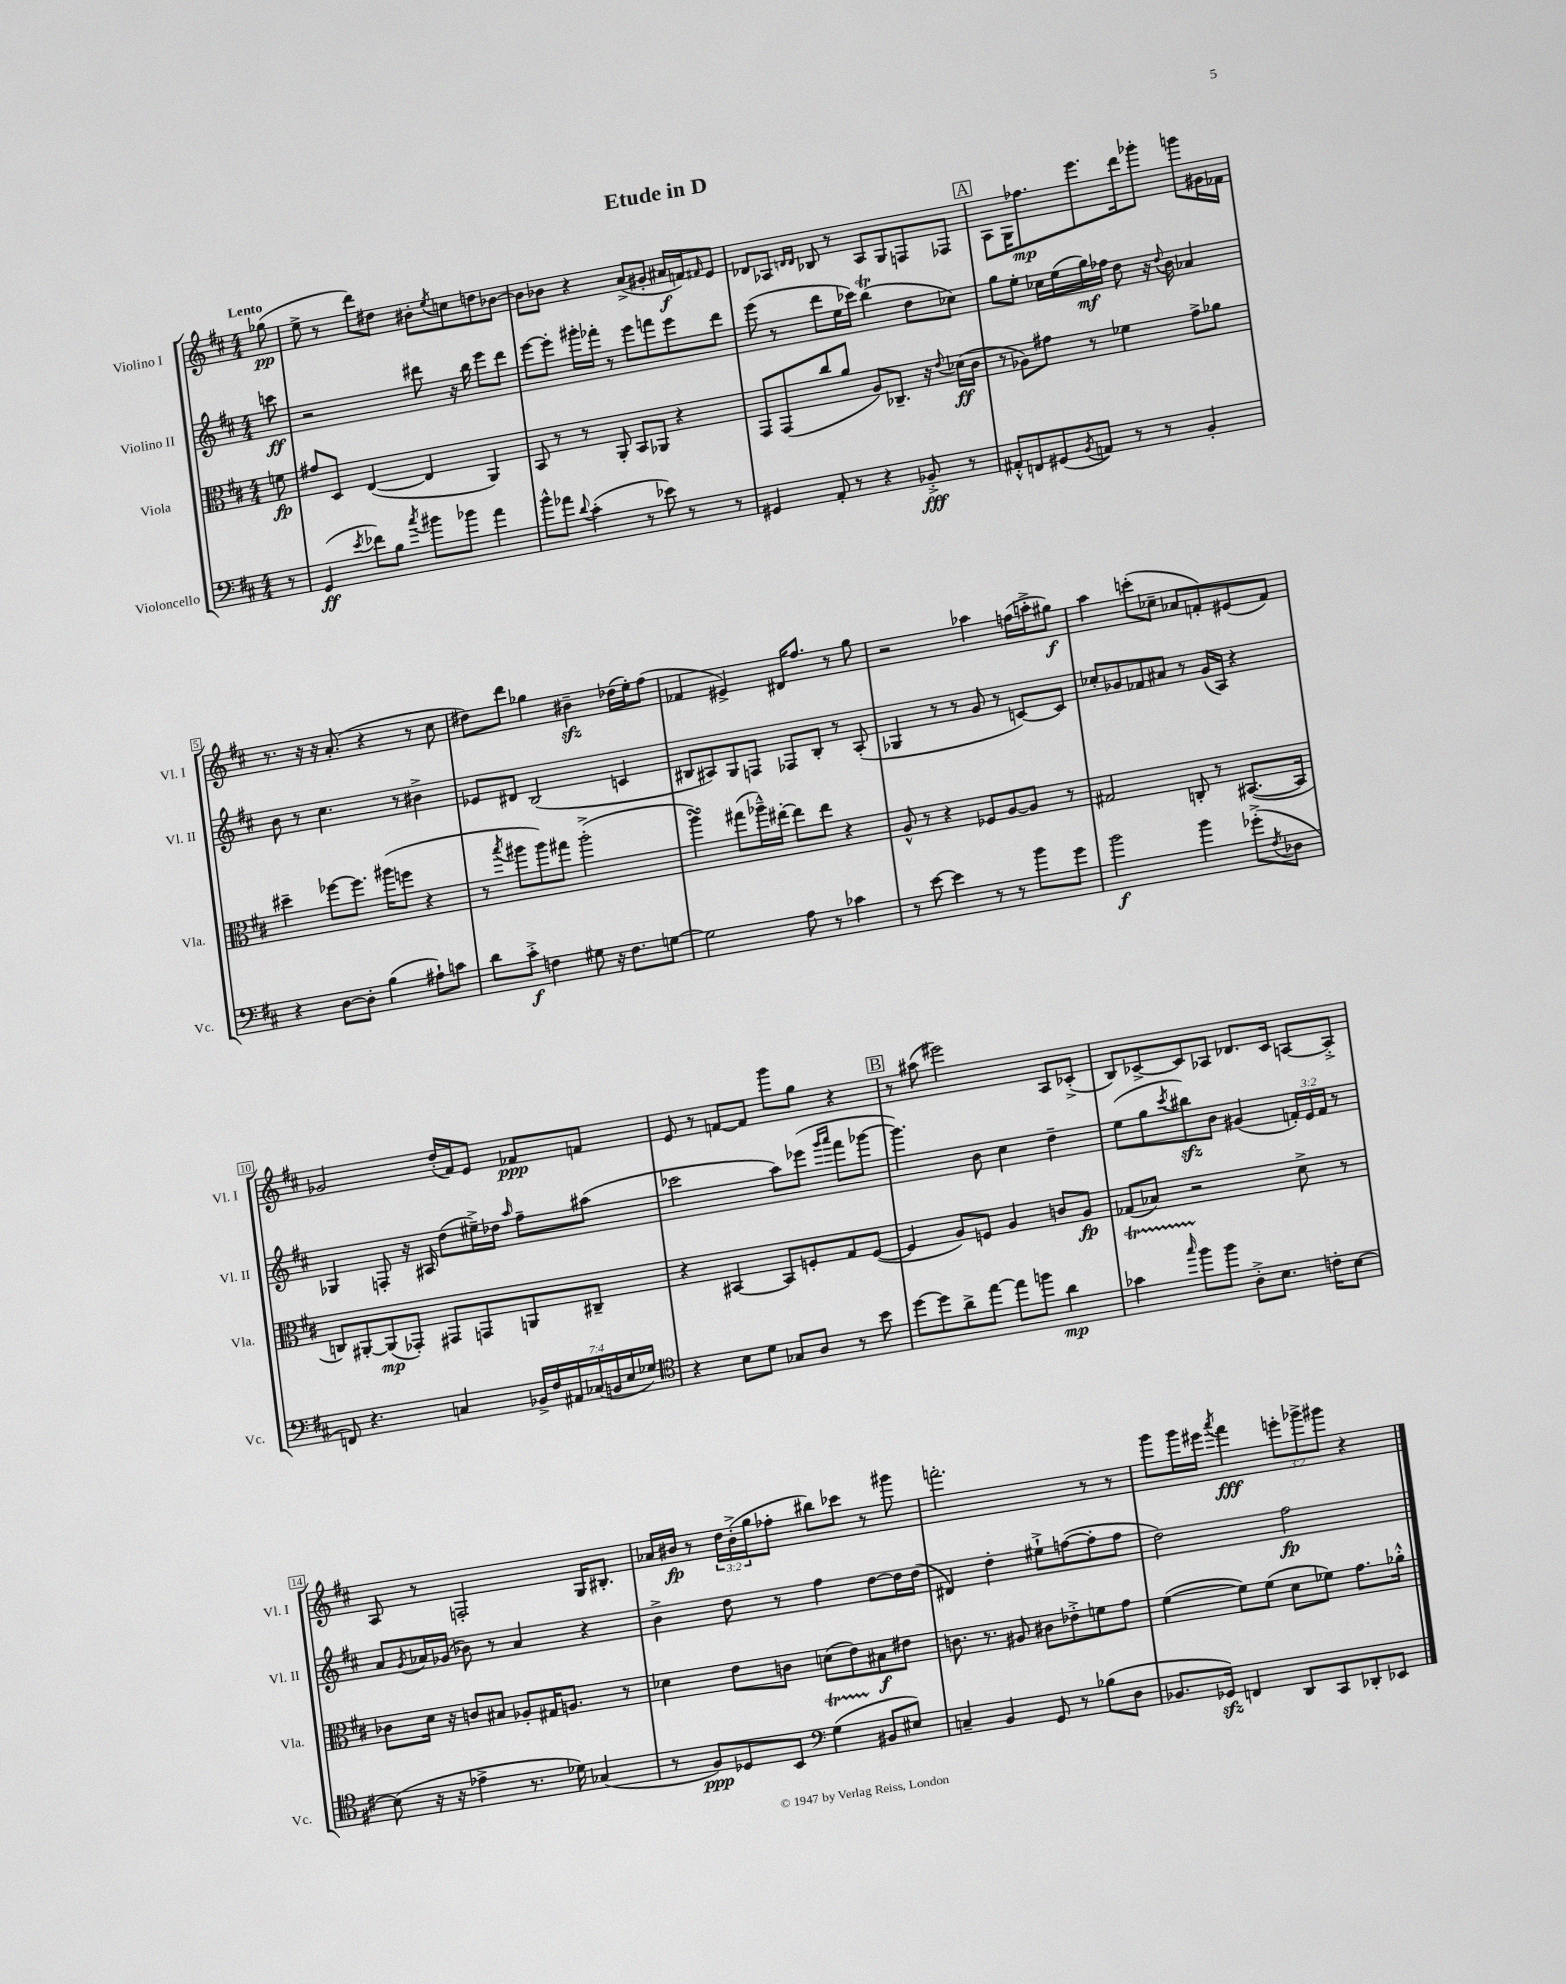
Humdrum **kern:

**kern	**dynam	**kern	**dynam	**kern	**dynam	**kern	**dynam
*part4	*part4	*part3	*part3	*part2	*part2	*part1	*part1
*staff4	*staff4	*staff3	*staff3	*staff2	*staff2	*staff1	*staff1
*I"Violoncello	*	*I"Viola	*	*I"Violino II	*	*I"Violino I	*
*I'Vc.	*	*I'Vla.	*	*I'Vl. II	*	*I'Vl. I	*
*clefF4	*	*clefC3	*	*clefG2	*	*clefG2	*
*k[f#c#]	*	*k[f#c#]	*	*k[f#c#]	*	*k[f#c#]	*
*M4/4	*	*M4/4	*	*M4/4	*	*M4/4	*
=	=	=	=	=	=	=	=
!	!	!	!	!	!	!LO:TX:a:B:t=Lento	!
8r	.	8fn\	fp	8cccn\	ff	(8gg-X\	pp
=1	=1	=1	=1	=1	=1	=1	=1
(4GG/	ff	8g#X/L	.	2r	.	8ee^\	.
.	.	8D/J	.	.	.	8r	.
8qe/	.	.	.	.	.	.	.
8f-X\L)	.	([4E/	.	.	.	8ddd\L)	.
8B\J	.	.	.	.	.	8dd#X\J	.
8qcc#/	.	.	.	.	.	.	.
8b#X\L	.	4E/]	.	8ddd#X\	.	8b#X'\L	.
.	.	.	.	.	.	8qee/	.
8b-X\J	.	.	.	16r	.	8ccn\	.
.	.	.	.	16bb\	.	.	.
4a\	.	4AA/)	.	8eee\L	.	8ddn\	.
.	.	.	.	8ddd#\J	.	[8b-X\J	.
=2	=2	=2	=2	=2	=2	=2	=2
8b^^\L	.	8BB/	.	[8eee\L	.	8b-\L]	.
8a-X\J	.	8r	.	8eee'\J]	.	8b-X\J	.
8qqd/	.	.	.	.	.	.	.
(4c#'\	.	8r	.	16ggg#X'\LL	.	4r	.
.	.	.	.	16fff-X'\JJ	.	.	.
.	.	8AA'/	.	8r	.	.	.
8r	.	8BB/L	.	8eee\L	.	(8a^/L	.
8e-X\)	.	8AA-X/J	.	8fffn\	.	8g#X'/J	.
8r	.	4r	.	8eee\	.	16a#X/LL	f
.	.	.	.	.	.	16fn/J)	.
.	.	.	.	.	.	16qqf#X/	.
8r	.	.	.	8ddd\J	.	8e/J	.
=3	=3	=3	=3	=3	=3	=3	=3
4GG#X/	.	8GG/L	.	(8eee\	.	8d-X/L	.
.	.	(8GG/	.	8r	.	8A-X/J	.
.	.	.	.	.	.	16qqdn/LL	.
.	.	.	.	.	.	16qqd/JJ	.
8AA'/	.	8cc#/	.	8ddd\L	.	8B-X/	.
8r	.	8a/J	.	16ee\L	.	8r	.
.	.	.	.	16ccc-X\JJ)	.	.	.
4r	.	8A/L)	.	(4bbT\	.	8A-/L	.
.	.	8.C-X~/J	.	.	.	8G/	.
8BB-X'^/	fff	.	.	8dd\L	.	8Fn/	.
.	.	16r	.	.	.	.	.
.	.	8qqe/	.	.	.	.	.
8r	.	(16d-X\LL	ff	8cc-X\J)	.	8F-X/J	.
.	.	16c#\JJ	.	.	.	.	.
!!LO:REH:place=s1:t=A
=4	=4	=4	=4	=4	=4	=4	=4
8AA#X'^^/L	.	8r	.	8gg\L	.	8A\L	.
8FFn/	.	8A-X\L)	.	8ee'\J	.	16G\K	.
.	.	.	.	.	.	8.ff-X\	mp
(8GG#X/	.	8g#X\J	.	16cc-X\LL	.	.	.
.	.	.	.	(16ee\	.	.	.
8qBB/	.	.	.	.	.	.	.
8AAn/J)	.	8r	.	16gg\)	mf	8.eee\	.
.	.	.	.	16ff-X\JJ	.	.	.
8r	.	4f-X\	.	8dd\	.	.	.
.	.	.	.	.	.	16ddd\k	.
8r	.	.	.	16r	.	8ggg-X'\J	.
.	.	.	.	8qqdd/	.	.	.
.	.	.	.	16b\	.	.	.
4BB'/	.	8g#^\L	.	4a-X/	.	8gggn\L	.
.	.	8a-X\J	.	.	.	16g#X\L	.
.	.	.	.	.	.	16f-X\JJ	.
!!LO:LB:g=z
=5	=5	=5	=5	=5	=5	=5	=5
4r	.	4dd#X~\	.	8b\	.	8.r	.
.	.	.	.	8r	.	.	.
.	.	.	.	.	.	16r	.
[8D\L	.	[8ff-X\L	.	4.cc#\	.	16r	.
.	.	.	.	.	.	(8.a'/	.
8D'\J]	.	8.ff-\J]	.	.	.	.	.
(4B\	.	.	.	.	.	4r	.
.	.	(16aa#X\KL	.	.	.	.	.
.	.	8ffn\J	.	8r	.	.	.
8A#X`\L)	.	4r	.	4b#X^\	.	8r	.
8cn\J	.	.	.	.	.	8cc#\	.
=6	=6	=6	=6	=6	=6	=6	=6
8d\L	.	8r	.	8e-X/L	.	8dd#X\L)	.
.	.	8qbb/	.	.	.	.	.
8c#'^\J	f	8aa#X\L	.	8d#X/J	.	8ddd\J	.
4Fn\	.	8aa#\)	.	(2B/	.	4gg-X\	.
.	.	8gg#X\J	.	.	.	.	.
8G#X\	.	(2aa#'^\	.	.	.	4b#Xzz~\	.
16r	.	.	.	.	.	.	.
8.F\L	.	.	.	.	.	.	.
.	.	.	.	4cn/	.	(16dd-X\LL	.
.	.	.	.	.	.	16ee'\J)	.
[8Gn\J	.	.	.	.	.	(8ff#\J	.
=7	=7	=7	=7	=7	=7	=7	=7
2G\]	.	4aasSSS\)	.	8B#X/L	.	4f-X/	.
.	.	.	.	8A#X/)	.	.	.
.	.	(8gg#X\L	.	8G/	.	4e#X^/)	.
.	.	16aa-X~^^\L)	.	8Fn/J	.	.	.
.	.	[16ee#X'\JJ	.	.	.	.	.
8A\	.	8ee#\L]	.	8F-X/L	.	16d#X/KL	.
.	.	.	.	.	.	8.ff#/J	.
8r	.	8ee#\J	.	8B#'/J	.	.	.
4c-X\	.	4r	.	8r	.	8r	.
.	.	.	.	(8A#'/	.	8gg\	.
=8	=8	=8	=8	=8	=8	=8	=8
8r	.	8A^^/	.	4G-X/	.	2r	.
[8e\	.	8r	.	.	.	.	.
4e\]	.	4r	.	8r	.	.	.
.	.	.	.	8r	.	.	.
8r	.	8F-X/L	.	8g/	.	4aa-X\	.
8r	.	[8A/	.	8r	.	.	.
8b\L	.	8A/J]	.	[8cn/L)	.	(16ffn\LL	.
.	.	.	.	.	.	16aan'^\J	.
8g\J	.	8r	.	8c/J]	.	8gg#X\J)	f
=9	=9	=9	=9	=9	=9	=9	=9
2b\	f	2G#X/	.	8cc-X'/L	.	4aa\	.
.	.	.	.	8g-X/	.	.	.
.	.	.	.	8f-X/	.	(8cccn'\L	.
.	.	.	.	8a#X/J	.	8cc-X~\J	.
4b\	.	8Cn'/	.	8r	.	8a-X/L	.
.	.	8r	.	(16g-/LL	.	8fn'/)	.
.	.	.	.	16A/JJ)	.	.	.
(8g-X'^\L	.	([8.BB#X/L	.	4r	.	(8e#X/	.
8qF#/	.	.	.	.	.	.	.
8D-X\J	.	.	.	.	.	8f/J)	.
.	.	16BB#/Jk]	.	.	.	.	.
!!LO:LB:g=z
=10	=10	=10	=10	=10	=10	=10	=10
8FFn/)	.	8Cn/L)	.	4G-X/	.	2g-X/	.
4.r	.	[8AA#X'/	.	.	.	.	.
.	.	(8AA#/]	mp	8Fn'/	.	.	.
.	.	8GG-X'/J)	.	16r	.	.	.
.	.	.	.	16A#X/	.	.	.
4Cn/	.	8GG#X/L	.	(8dd\L	.	(16dd'/LL	.
.	.	.	.	.	.	16f#/J)	.
.	.	8GGn/	.	16ee#X~^\L)	.	8e/J	.
.	.	.	.	16dd-X\JJ	.	.	.
.	.	.	.	16qqaa/	.	.	.
28BB-X^/LL	.	8AAn/	.	8ff#~\L	.	8f-X/L	ppp
28F#/	.	.	.	.	.	.	.
28AA#X/	.	.	.	.	.	.	.
(28C-X/	.	.	.	.	.	.	.
.	.	8C#X~/J	.	(8aa#X\J	.	8fn/J	.
28BBn/	.	.	.	.	.	.	.
28E/	.	.	.	.	.	.	.
28G-X/JJ)	.	.	.	.	.	.	.
=11	=11	=11	=11	=11	=11	=11	=11
*clefC4	*	*	*	*	*	*	*
4r	.	4r	.	2ccc-X\	.	8e/	.
.	.	.	.	.	.	8r	.
8B\L	.	[4BB#X/	.	.	.	[8fn/L	.
8d\J	.	.	.	.	.	8f/J]	.
8G-X/L	.	8BB#/L]	.	8aa\L)	.	8ggg\L	.
8A/J	.	8Fn'/	.	(8eee-X\J	.	8gg\J	.
.	.	.	.	16qqggg/LL	.	.	.
.	.	.	.	16qqaaa/JJ	.	.	.
8r	.	8G/	.	8fff#\L	.	4r	.
8b\	.	([8F/J	.	[8ggg-X\J	.	.	.
!!LO:REH:place=s1:t=B
=12	=12	=12	=12	=12	=12	=12	=12
[8dd\L	.	4F/]	.	4.ggg-\])	.	8r	.
8dd\]	.	.	.	.	.	(8aa#X\	.
8a^\	.	8A/L)	.	.	.	2eee#X\)	.
[8ee\J	.	8Fn/J	.	8b\	.	.	.
8ee\L]	.	4A/	.	4cc#\	.	.	.
8ffn\J	.	.	.	.	.	.	.
4a\	mp	8cn/L	.	4dd~\	.	8A/L	.
.	.	8A/J	fp	.	.	(8c-X'^/J	.
=13	=13	=13	=13	=13	=13	=13	=13
4g-XT\	.	(8G-X/L	.	(8ee\L	.	8B/L)	.
.	.	8B-X/J)	.	8gg\	.	[8c-X^/	.
16qqgg/	.	.	.	8qccc#/	.	.	.
8ff#\L	.	2r	.	8bb#Xzz\)	.	8c-/]	.
8ff#\J	.	.	.	8b\J	.	8A-X/J	.
8A'^\L	.	.	.	(4g#X/	.	8.d-X/L	.
8.B\J	.	.	.	.	.	.	.
.	.	.	.	.	.	16c-/Jk	.
.	.	8d^\	.	24fn'/LL)	.	[8An/L	.
.	.	.	.	24e/	.	.	.
16cn'\KL	.	.	.	.	.	.	.
.	.	.	.	24f/JJ	.	.	.
[8B\J	.	8r	.	8r	.	8A'^/J]	.
!!LO:LB:g=z
=14	=14	=14	=14	=14	=14	=14	=14
(8B\]	.	8c-X\L	.	8a/L	.	8A/	.
.	.	.	.	8qg/	.	.	.
16r	.	16d\Jk	.	16a-X/L	.	8r	.
16r	.	16r	.	(16g-X/JJ	.	.	.
4e-X^\	.	8cn/L	.	8b-X\)	.	2Fn'/	.
.	.	8B#X/J	.	8r	.	.	.
8.r	.	8A-X'/L	.	4a-/	.	.	.
.	.	16G#X/K	.	.	.	.	.
16d-X\)	.	8.An/J	.	.	.	.	.
(4G-X/	.	.	.	4r	.	16G/KL	.
.	.	.	.	.	.	8.B#X'/J	.
.	.	8r	.	.	.	.	.
=15	=15	=15	=15	=15	=15	=15	=15
8r	.	4d-X\	.	4b^\	.	16a-X/LL	.
.	.	.	.	.	.	16b#X/JJ	fp
8F#/L)	ppp	.	.	.	.	8r	.
8D-X/	.	8e\L	.	8dd\	.	24dd\LL	.
.	.	.	.	.	.	(24b#'^\	.
.	.	.	.	.	.	24gg\J	.
8BB/J	.	8cn\J	.	8r	.	8ff-X'\J	.
*clefF4	*	*	*	*	*	*	*
(4GT\	.	(8dn\L	.	4ff#\	.	8bb#X\L)	.
.	.	8e\)	.	.	.	8ccc-X\J	.
8BB#X/L	.	8B#X\	f	[8dd\L	.	8r	.
8E#X/J)	.	8e#X\J	.	16dd\L]	.	8ggg#X\	.
.	.	.	.	(16dd\JJ	.	.	.
=16	=16	=16	=16	=16	=16	=16	=16
4Cn~/	.	8.cn\	.	4d#X/)	.	2.fffn'\	.
.	.	8.r	.	.	.	.	.
4BB/	.	.	.	4dd'\	.	.	.
.	.	8A#X/	.	.	.	.	.
8GG/	.	8c#X\L	.	8ee#X`^\L	.	.	.
8r	.	8e-X'^\	.	([8ffn\	.	.	.
(8B-X\L	.	8fn\	.	8ff'\]	.	8r	.
8D\J	.	8g\J	.	8ff\J	.	8r	.
=17	=17	=17	=17	=17	=17	=17	=17
8.BB-X/L	.	([4f#\	.	2dd\)	.	8ggg\L	.
.	.	.	.	.	.	16ggg\L	.
16GG-Xzz/Jk)	.	.	.	.	.	16eee#X\JJ	.
.	.	.	.	.	.	8qaaa/	.
4FFn/	.	8f#\L])	.	.	.	4fff#\	fff
.	.	(8f#\J	.	.	.	.	.
8DD/L	.	8d\L	.	2ff#\	fp	12eeen'\L	.
.	.	.	.	.	.	12ggg-X^\	.
8CC#/	.	8f-X\J)	.	.	.	.	.
.	.	.	.	.	.	12ggg#X\J	.
8DD-X'/	.	8.g\L	.	.	.	4r	.
8EE-X/J	.	.	.	.	.	.	.
.	.	16a-X'^^\Jk	.	.	.	.	.
==	==	==	==	==	==	==	==
*-	*-	*-	*-	*-	*-	*-	*-
